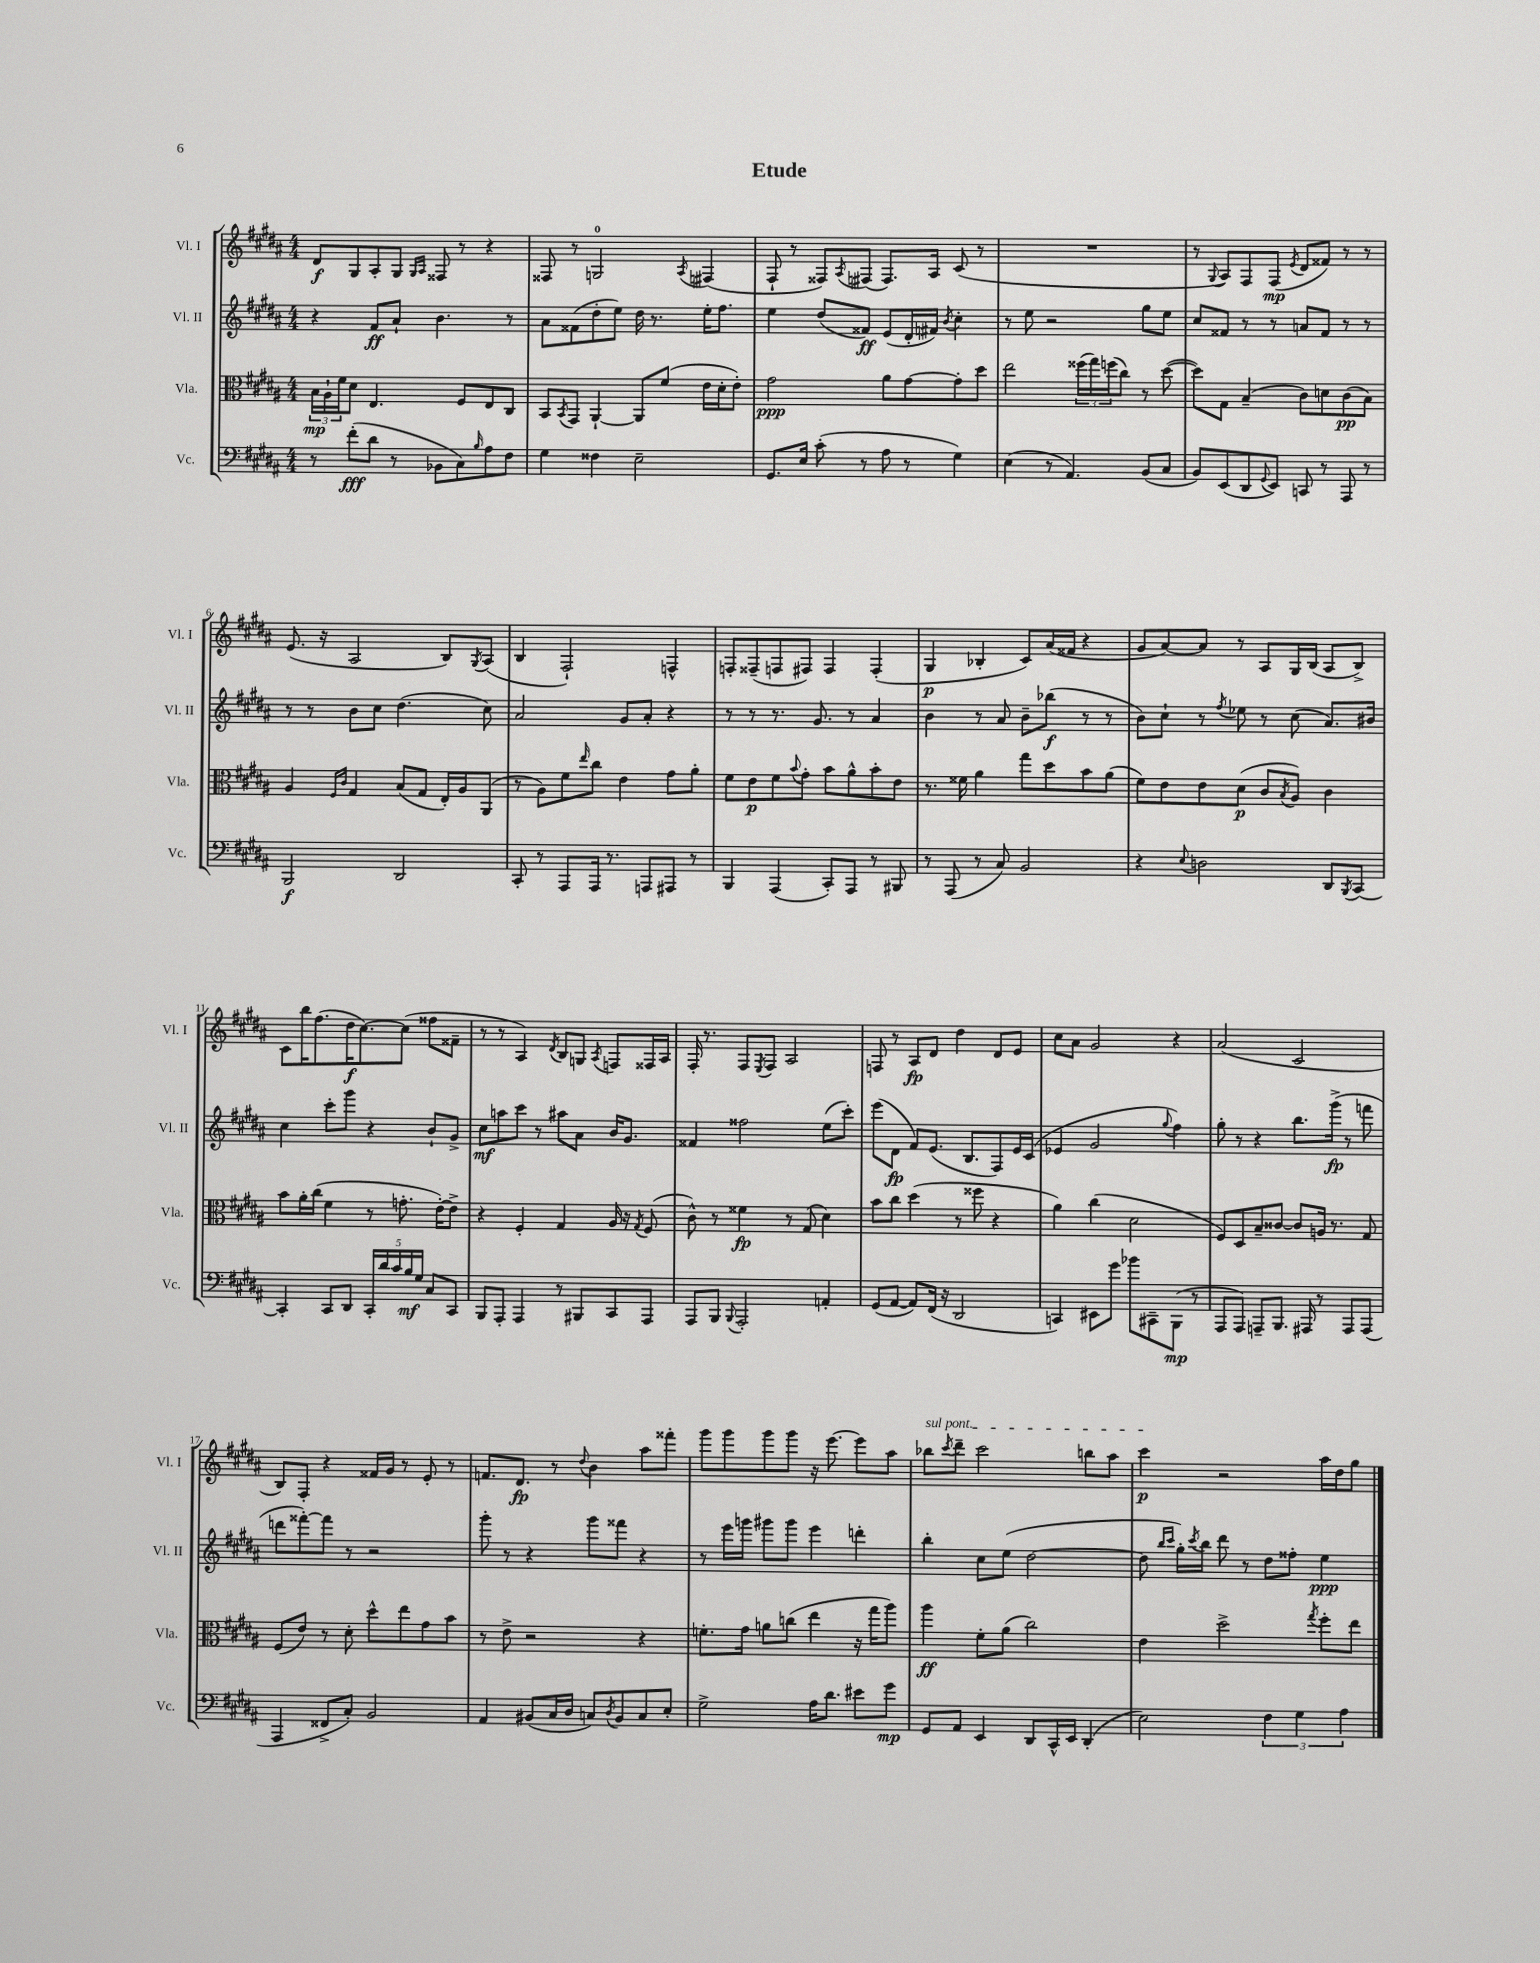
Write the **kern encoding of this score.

**kern	**dynam	**kern	**dynam	**kern	**dynam	**kern	**dynam
*part4	*part4	*part3	*part3	*part2	*part2	*part1	*part1
*staff4	*staff4	*staff3	*staff3	*staff2	*staff2	*staff1	*staff1
*I"Vc.	*	*I"Vla.	*	*I"Vl. II	*	*I"Vl. I	*
*I'Vc.	*	*I'Vla.	*	*I'Vl. II	*	*I'Vl. I	*
*clefF4	*	*clefC3	*	*clefG2	*	*clefG2	*
*k[f#c#g#d#a#]	*	*k[f#c#g#d#a#]	*	*k[f#c#g#d#a#]	*	*k[f#c#g#d#a#]	*
*M4/4	*	*M4/4	*	*M4/4	*	*M4/4	*
=1	=1	=1	=1	=1	=1	=1	=1
8r	.	24B\LL	mp	4r	.	8d#/L	f
.	.	24A#`\	.	.	.	.	.
.	.	24f#\J	.	.	.	.	.
(8f#'\L	fff	8d#\J	.	.	.	8G#/	.
8d#\J	.	4.E/	.	8f#/L	ff	8A#'/	.
8r	.	.	.	8a#`/J	.	8G#/J	.
.	.	.	.	.	.	16qqG#/LL	.
.	.	.	.	.	.	16qqA#/JJ	.
8BB-X\L	.	.	.	4.b\	.	8F##X/	.
8C#\)	.	8F#/L	.	.	.	8r	.
16qqB/	.	.	.	.	.	.	.
8A#\	.	8E/	.	.	.	4r	.
8F#\J	.	8C#/J	.	8r	.	.	.
=2	=2	=2	=2	=2	=2	=2	=2
4G#\	.	8BB/L	.	8a#\L	.	8F##X/	.
.	.	8qBB/	.	.	.	.	.
.	.	8GG#/J	.	(8f##X\	.	8r	.
4F##X\	.	[4AA#`/	.	8dd#'\	.	2Gn/	.
.	.	.	.	8ee\J)	.	.	.
2E~\	.	8AA#/L]	.	16dd#\	.	.	.
.	.	.	.	8.r	.	.	.
.	.	(8f#/J	.	.	.	.	.
.	.	.	.	.	.	8qA#/	.
.	.	16e\LL	.	16ee'\KL	.	(4F#X/	.
.	.	16d#'\J	.	8.ff#\J	.	.	.
.	.	8e'\J)	.	.	.	.	.
=3	=3	=3	=3	=3	=3	=3	=3
8.GG#/L	.	2g#\	ppp	4ee\	.	8F#`/	.
.	.	.	.	.	.	8r	.
16E/Jk	.	.	.	.	.	.	.
(8c#'\	.	.	.	(8dd#/L	.	8F##X/L)	.
.	.	.	.	.	.	8qA#/	.
8r	.	.	.	8f##X/J)	ff	(8F#X/J	.
8A#\	.	8a#\L	.	(8e/L	.	8.F#/L)	.
8r	.	[8g#\	.	16d#'/L	.	.	.
.	.	.	.	16f#X/JJ)	.	16A#/Jk	.
.	.	.	.	8qb/	.	.	.
4G#\)	.	8g#'\]	.	4cc#'\	.	(8c#/	.
.	.	8dd#\J	.	.	.	8r	.
=4	=4	=4	=4	=4	=4	=4	=4
(4E\	.	2ee\	.	8r	.	1r	.
.	.	.	.	8ee\	.	.	.
8r	.	.	.	2r	.	.	.
4.AA#/)	.	.	.	.	.	.	.
.	.	(24ff##X\LL	.	.	.	.	.
.	.	24gg#\)	.	.	.	.	.
.	.	(24ffn\J	.	.	.	.	.
.	.	8cc#\J)	.	.	.	.	.
(8BB/L	.	8r	.	8gg#\L	.	.	.
8C#/J	.	([8dd#\	.	8ee\J	.	.	.
=5	=5	=5	=5	=5	=5	=5	=5
8BB/L)	.	8dd#\L])	.	8cc#/L	.	8r	.
.	.	.	.	.	.	8qqG#/	.
(8EE/	.	8G#\J	.	8f##X/J	.	8A#/L)	.
8DD#/	.	(4B~/	.	8r	.	8F#/	.
8qqGG#/	.	.	.	.	.	.	.
8EE/J)	.	.	.	8r	.	(8F#/J	mp
.	.	.	.	.	.	8qe/	.
8CCn/	.	8c#\L)	.	8an/L	.	8d#/L	.
8r	.	8dn\	.	8f##/J	.	8f##X/J)	.
8AAA#/	.	(8c#\	pp	8r	.	8r	.
8r	.	8B\J)	.	8r	.	8r	.
!!LO:LB:g=z
=6	=6	=6	=6	=6	=6	=6	=6
2BBB/	f	4A#/	.	8r	.	(8.e/	.
.	.	.	.	8r	.	.	.
.	.	.	.	.	.	16r	.
.	.	16qqF#/LL	.	.	.	.	.
.	.	16qqc#/JJ	.	.	.	.	.
.	.	4G#/	.	8b\L	.	2A#/	.
.	.	.	.	8cc#\J	.	.	.
2DD#/	.	(8B/L	.	(4.dd#\	.	.	.
.	.	8G#/J	.	.	.	.	.
.	.	16E'/LL)	.	.	.	8B/L)	.
.	.	16A#/J	.	.	.	.	.
.	.	.	.	.	.	8qG#/	.
.	.	(8AA#/J	.	8cc#\)	.	(8A#/J	.
=7	=7	=7	=7	=7	=7	=7	=7
8CC#'/	.	8r	.	2a#/	.	4B/	.
8r	.	8A#\L)	.	.	.	.	.
8AAA#/L	.	8f#\	.	.	.	2F#`/)	.
.	.	16qqee/	.	.	.	.	.
16AAA#/Jk	.	8cc#\J	.	.	.	.	.
8.r	.	.	.	.	.	.	.
.	.	4e\	.	8g#/L	.	.	.
8AAAn/L	.	.	.	8a#'/J	.	.	.
8AAA#X/J	.	8g#\L	.	4r	.	4Fn^^/	.
8r	.	8a#'\J	.	.	.	.	.
=8	=8	=8	=8	=8	=8	=8	=8
4BBB/	.	8f#\L	.	8r	.	8Fn'/L	.
.	.	8e\	p	8r	.	(8F##X~/	.
(4AAA#/	.	8f#\	.	8.r	.	8Fn/	.
.	.	8qqb/	.	.	.	.	.
.	.	8g#'\J	.	.	.	8F#X/J)	.
.	.	.	.	8.g#/	.	.	.
8CC#'/L)	.	8b\L	.	.	.	4F#/	.
8AAA#/J	.	8a#^^\	.	8r	.	.	.
8r	.	8b'\	.	4a#/	.	(4F#'/	.
8BBB#X/	.	8e\J	.	.	.	.	.
=9	=9	=9	=9	=9	=9	=9	=9
8r	.	8.r	.	4b\	.	4G#/	p
(8AAA#/	.	.	.	.	.	.	.
.	.	16f##X\	.	.	.	.	.
8r	.	4a#\	.	8r	.	4B-X'/	.
8C#/)	.	.	.	8a#/	.	.	.
2BB/	.	8gg#\L	.	8b~\L	.	8c#/L)	.
.	.	8dd#\	.	(8bb-X\J	f	(16a#/L	.
.	.	.	.	.	.	16f##X/JJ	.
.	.	8b\	.	8r	.	4r	.
.	.	(8a#\J	.	8r	.	.	.
=10	=10	=10	=10	=10	=10	=10	=10
4r	.	8f#\L)	.	8b\L)	.	8g#/L	.
.	.	8e\	.	8cc#`\J	.	[8a#/)	.
8qqE/	.	.	.	.	.	.	.
2Dn\	.	8e\	.	8r	.	8a#/J]	.
.	.	.	.	8qff#/	.	.	.
.	.	(8d#\J	p	8ee-X\	.	8r	.
.	.	8c#/L	.	8r	.	8A#/L	.
.	.	8qB/	.	.	.	.	.
.	.	8A#/J)	.	(8cc#\	.	16G#/L	.
.	.	.	.	.	.	(16B/JJ	.
8DD#/L	.	4c#\	.	8.a#/L)	.	8A#/L	.
8qBBB/	.	.	.	.	.	.	.
[8CC#/J	.	.	.	.	.	8B^/J)	.
.	.	.	.	16b#X/Jk	.	.	.
!!LO:LB:g=z
=11	=11	=11	=11	=11	=11	=11	=11
4CC#'/]	.	8b\L	.	4cc#\	.	8c#\L	.
.	.	16a#'\L	.	.	.	16bb\K	.
.	.	(16cc#\JJ	.	.	.	(8.ff#\	.
8CC#/L	.	4f#\	.	8ccc#'\L	.	.	.
8DD#/J	.	.	.	8ggg#\J	.	16dd#\K	f
.	.	.	.	.	.	[8.cc#\)	.
20CC#'/LL	.	8r	.	4r	.	.	.
20d#/	.	.	.	.	.	.	.
20c#/	.	.	.	.	.	.	.
.	.	8.gn'\	.	.	.	(8cc#\J]	.
20B/	mf	.	.	.	.	.	.
20G#/JJ	.	.	.	.	.	.	.
8C#/L	.	.	.	8b`/L	.	8ff##X\L	.
.	.	[16e'\KL)	.	.	.	.	.
8CC#/J	.	8e^\J]	.	8g#^/J	.	8f##X~\J	.
=12	=12	=12	=12	=12	=12	=12	=12
8BBB/L	.	4r	.	8cc#\L	mf	8r	.
8AAA#'/J	.	.	.	8aan\	.	8r	.
4AAA#/	.	4F#'/	.	8ccc#\J	.	4A#/)	.
.	.	.	.	8r	.	.	.
.	.	.	.	.	.	8qd#/	.
8r	.	4G#/	.	8aa#X\L	.	8B/L	.
8BBB#X/L	.	.	.	8a#\J	.	8Gn/J	.
.	.	.	.	.	.	8qA#/	.
8CC#/	.	16A#/	.	16b/KL	.	8Fn/L	.
.	.	16r	.	8.g#/J	.	.	.
.	.	8qG#/	.	.	.	.	.
8AAA#/J	.	(8F#/	.	.	.	16F##X/L	.
.	.	.	.	.	.	16A#/JJ	.
=13	=13	=13	=13	=13	=13	=13	=13
8AAA#/L	.	8c#^^\)	.	4f##X/	.	16F#'/	.
.	.	.	.	.	.	8.r	.
8BBB/J	.	8r	.	.	.	.	.
8qqBBB/	.	.	.	.	.	.	.
2AAA#'/	.	4f##X\	fp	2ff##X\	.	8F#/L	.
.	.	.	.	.	.	8qE/	.
.	.	.	.	.	.	8F#/J	.
.	.	8r	.	.	.	2A#/	.
.	.	(8G#/	.	.	.	.	.
4AAn'/	.	4d#\)	.	(8ee\L	.	.	.
.	.	.	.	8ccc#'\J)	.	.	.
=14	=14	=14	=14	=14	=14	=14	=14
(8GG#/L	.	8b\L	.	(8eee\L	.	8Fn/	.
[8AA#/J	.	8cc#\J	.	8d#\J	fp	8r	.
8AA#/L])	.	(4dd#\	.	8f#/L)	.	8A#/L	fp
(16FF#/Jk	.	.	.	(8.e/J	.	8d#/J	.
16r	.	.	.	.	.	.	.
2DD#/	.	8r	.	.	.	4dd#\	.
.	.	.	.	8.B/L	.	.	.
.	.	8ff##X\	.	.	.	.	.
.	.	4r	.	8F#/)	.	8d#/L	.
.	.	.	.	16e/L	.	8e/J	.
.	.	.	.	(16c#/JJ	.	.	.
=15	=15	=15	=15	=15	=15	=15	=15
4CCn/)	.	4a#\)	.	4e-X/	.	8cc#\L	.
.	.	.	.	.	.	8a#\J	.
8EE#X\L	.	(4cc#\	.	2g#/	.	2g#/	.
8g#\J	.	.	.	.	.	.	.
8b-X\L	.	2d#\	.	.	.	.	.
8CC#X~\	.	.	.	.	.	.	.
.	.	.	.	8qqgg#/	.	.	.
(8BBB\J	mp	.	.	4ff#\)	.	4r	.
8r	.	.	.	.	.	.	.
=16	=16	=16	=16	=16	=16	=16	=16
8AAA#/L	.	8F#/L)	.	8gg#'\	.	(2a#/	.
8AAA#/J)	.	8D#/	.	8r	.	.	.
8AAAn~/L	.	8B~/	.	4r	.	.	.
8.BBB/J	.	[8c##X/J	.	.	.	.	.
.	.	8c##/L]	.	8.bb\L	.	2c#/	.
16AAA#X/	.	.	.	.	.	.	.
8r	.	16An/Jk	.	.	.	.	.
.	.	8.r	.	(16ggg#^\Jk	fp	.	.
8AAA#/L	.	.	.	8r	.	.	.
(8AAA#/J	.	8G#/	.	8fffn\	.	.	.
!!LO:LB:g=z
=17	=17	=17	=17	=17	=17	=17	=17
4AAA#/	.	(8F#/L	.	8dddn\L	.	8B/L)	.
.	.	8e/J)	.	[8fff##X'\)	.	8F#'/J	.
8FF##X^/L	.	8r	.	8fff##\J]	.	4r	.
8C#'/J)	.	8d#'\	.	8r	.	.	.
2BB/	.	8dd#^^\L	.	2r	.	16f##X/LL	.
.	.	.	.	.	.	16g#/JJ	.
.	.	8ee\	.	.	.	8r	.
.	.	8g#\	.	.	.	8e'/	.
.	.	8b\J	.	.	.	8r	.
=18	=18	=18	=18	=18	=18	=18	=18
4AA#/	.	8r	.	8ggg#'\	.	8.fn/L	.
.	.	8e^\	.	8r	.	.	.
.	.	.	.	.	.	8.d#/J	fp
(8BB#X/L	.	2r	.	4r	.	.	.
16C#/L	.	.	.	.	.	8r	.
16D#/JJ	.	.	.	.	.	.	.
.	.	.	.	.	.	8qqdd#/	.
8Cn/L)	.	.	.	8ggg#\L	.	4b\	.
8qD#/	.	.	.	.	.	.	.
8BB#/	.	.	.	8fff##X\J	.	.	.
8C/	.	4r	.	4r	.	8aa#\L	.
8E'/J	.	.	.	.	.	8fff##X'\J	.
=19	=19	=19	=19	=19	=19	=19	=19
2G#^\	.	8.fn'\L	.	8r	.	8ggg#\L	.
.	.	.	.	16eee\LL	.	8ggg#\	.
.	.	16g#\Jk	.	16gggn\JJ	.	.	.
.	.	8an\L	.	8ggg#X\L	.	8ggg#\	.
.	.	(8ccn\J	.	8ggg#\J	.	8ggg#\J	.
16A#\KL	.	4ee\	.	4eee\	.	16r	.
8.d#\J	.	.	.	.	.	[8.eee\	.
8e#X\L	.	16r	.	4dddn'\	.	8eee\L]	.
.	.	16gg#\KL	.	.	.	.	.
8g#\J	mp	8aa#\J)	.	.	.	8aa#\J	.
=20	=20	=20	=20	=20	=20	=20	=20
!	!	!	!	!	!	!LO:TX:a:i:t=sul pont.	!
8GG#/L	.	4aa#\	ff	4bb'\	.	8bb-X\L	.
.	.	.	.	.	.	8qccc#/	.
8AA#/J	.	.	.	.	.	8ddd#~\J	.
4EE/	.	8f#'\L	.	8cc#\L	.	2ccc#\	.
.	.	(8a#\J	.	(8ee\J	.	.	.
8DD#/L	.	2cc#\)	.	[2dd#\	.	.	.
16CC#^^/L	.	.	.	.	.	.	.
16EE/JJ	.	.	.	.	.	.	.
(4DD#'/	.	.	.	.	.	8bbn\L	.
.	.	.	.	.	.	8aa#\J	.
=21	=21	=21	=21	=21	=21	=21	=21
2E\)	.	4e\	.	8dd#\]	.	4ccc#\	p
.	.	.	.	16qqbb/LL	.	.	.
.	.	.	.	16qqccc#/JJ	.	.	.
.	.	.	.	16gg#'\LL)	.	.	.
.	.	.	.	8qccc#/	.	.	.
.	.	.	.	16bb\JJ	.	.	.
.	.	2dd#^\	.	8ddd#\	.	2r	.
.	.	.	.	8r	.	.	.
6F#\	.	.	.	8dd#\L	.	.	.
.	.	.	.	8ff##X'\J	.	.	.
6G#\	.	.	.	.	.	.	.
.	.	8qgg#/	.	.	.	.	.
.	.	8ff#'\L	.	4ee\	ppp	16aa#\LL	.
.	.	.	.	.	.	16dd#\J	.
6A#\	.	.	.	.	.	.	.
.	.	8ee\J	.	.	.	8gg#\J	.
==	==	==	==	==	==	==	==
*-	*-	*-	*-	*-	*-	*-	*-
